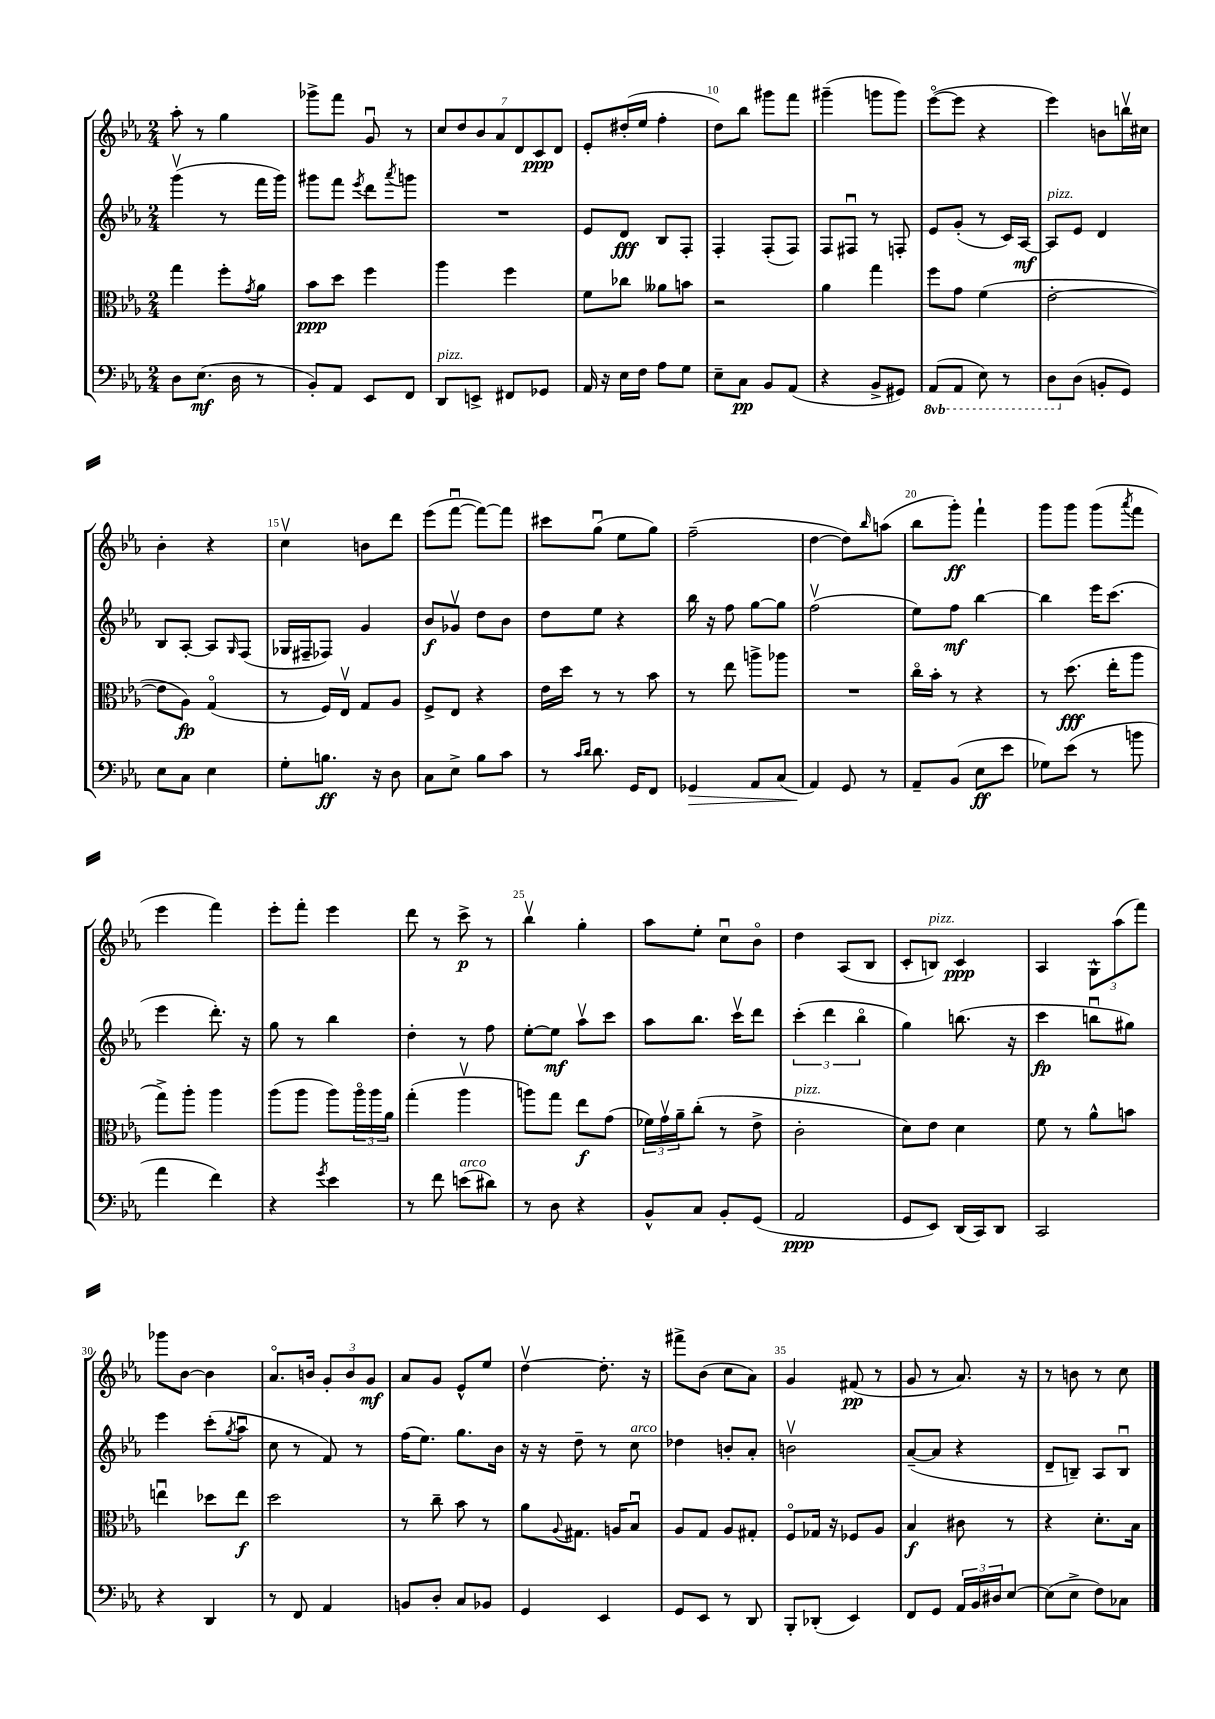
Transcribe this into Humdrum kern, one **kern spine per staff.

**kern	**kern	**kern	**kern
*staff4	*staff3	*staff2	*staff1
*clefF4	*clefC3	*clefG2	*clefG2
*k[b-e-a-]	*k[b-e-a-]	*k[b-e-a-]	*k[b-e-a-]
*M2/4	*M2/4	*M2/4	*M2/4
8D	4gg	(4gggv	8aa-'
(8.E-	.	.	8r
.	8ff'	8r	4gg
16D	.	.	.
.	8qg	.	.
8r	8a-	16fff	.
.	.	16ggg)	.
=	=	=	=
8BB-')	8b-	8ggg#	8ggg-^
8AA-	8dd	8fff	8fff
.	.	8qeee-	.
8EE-	4ff	8ddd	8gu
.	.	8qaaa-	.
8FF	.	8ggg	8r
=	=	=	=
8DD	4aa-	2r	14cc
.	.	.	14dd
8EE^	.	.	.
.	.	.	14b-
.	.	.	14a-
8FF#	4ff	.	.
.	.	.	14d
.	.	.	14c
8GG-	.	.	.
.	.	.	14d
=	=	=	=
16AA-	8f	8e-	8e-'
16r	.	.	.
16E-	8cc-	8d	(16dd#'
16F	.	.	16ee-
8A-	8a--	8B-	4ff'
8G	8b	8F'	.
=	=	=	=
8E-~	2r	4F'	8dd)
8C	.	.	8bb-
8BB-	.	(8F'	8ggg#
(8AA-	.	8F)	8fff
=	=	=	=
4r	4a-	8F	(4ggg#~
.	.	8F#u	.
8BB-^	4gg	8r	8ggg
8GG#)	.	8F'	8ggg)
=	=	=	=
(8AAA-	8ff	8e-	([8eee-o
8AAA-	8g	(8g'	8eee-]
8EE-)	(4f	8r	4r
8r	.	16c)	.
.	.	[16A-	.
=	=	=	=
8DD	[2e-'	8A-]	4eee-)
(8D	.	8e-	.
8BB'	.	4d	8b
8GG)	.	.	16bbv
.	.	.	16cc#
=	=	=	=
8E-	8e-]	8B-	4b-'
8C	8A-)	[8A-'	.
4E-	(4Go	8A-]	4r
.	.	16qqG	.
.	.	(8F	.
=	=	=	=
8G'	8r	16G-	4ccv
.	.	16F#~	.
8.B	16F)	8F-)	.
.	16E-v	.	.
.	8G	4g	8b
16r	.	.	.
8D	8A-	.	8ddd
=	=	=	=
8C	8F^	8b-	(8eee-
8E-^	8E-	8g-v	[8fffu
8B-	4r	8dd	8fff_)
8c	.	8b-	8fff]
=	=	=	=
8r	16e-	8dd	8ccc#
.	16dd	.	.
16qqc	.	.	.
16qqd	.	.	.
8.d	8r	8ee-	(8ggu
.	8r	4r	8ee-
16GG	.	.	.
8FF	8b-	.	8gg)
=	=	=	=
4GG-	8r	16bb-	(2ff~
.	.	16r	.
.	8ee-	8ff	.
8AA-	8aa^	[8gg	.
(8C	8aa-	8gg]	.
=	=	=	=
4AA-)	2r	(2ffv	[4dd
8GG	.	.	8dd])
.	.	.	16qqbb-
8r	.	.	(8aa
=	=	=	=
8AA-~	16cco	8ee-)	8bb-
.	16b-'	.	.
(8BB-	8r	8ff	8ggg')
8E-	4r	[4bb-	4fff`
8e-	.	.	.
=	=	=	=
8G-)	8r	4bb-]	8ggg
(8e-	(8.dd	.	8ggg
8r	.	16eee-	(8ggg
.	16ee-'	(8.ccc	.
.	.	.	8qaaa-
8b	8aa-	.	8fff
=	=	=	=
4a-	8gg^)	4eee-	4eee-
.	8aa-'	.	.
4f)	4aa-	8.ddd')	4fff)
.	.	16r	.
=	=	=	=
4r	(8aa-	8gg	8eee-'
.	8aa-	8r	8fff'
8qg	.	.	.
4e-	8aa-)	4bb-	4eee-
.	24aa-o	.	.
.	24aa-	.	.
.	24a-	.	.
=	=	=	=
8r	(4gg'	4dd'	8ddd
8f	.	.	8r
(8e	4aa-v	8r	8ccc^
8d#)	.	8ff	8r
=	=	=	=
8r	8aa)	[8ee-'	4bb-v
8D	8gg	8ee-]	.
4r	8ee-	8aa-v	4gg'
.	(8g	8ccc	.
=	=	=	=
8BB-^^	24f-)	8aa-	8aa-
.	24gv	.	.
.	24a-~	.	.
8C	(8cc'	8.bb-	8ee-'
8BB-'	8r	.	8ccu
.	.	16cccv	.
(8GG	8e-^	8ddd	8b-o
=	=	=	=
2AA-	2c'	(6ccc'	4dd
.	.	6ddd	.
.	.	.	(8A-
.	.	6bb-o	.
.	.	.	8B-
=	=	=	=
8GG	8d)	4gg)	8c'
8EE-)	8e-	.	8B)
(16DD	4d	(8.bb	4c
16CC)	.	.	.
8DD	.	.	.
.	.	16r	.
=	=	=	=
2CC	8f	4ccc	4A-
.	8r	.	.
.	8a-^^	8bbu	12G^^
.	.	.	(12aa-
.	8b	8gg#)	.
.	.	.	12fff)
=	=	=	=
4r	4eeu	4eee-	8ggg-
.	.	.	[8b-
4DD	8dd-	(8ccc'	4b-]
.	.	8qgg	.
.	8ee	8aa-u	.
=	=	=	=
8r	2dd	8cc	8.a-o
8FF	.	8r	.
.	.	.	16b
4AA-	.	8f)	12g'
.	.	.	12b
.	.	8r	.
.	.	.	12g
=	=	=	=
8BB	8r	(16ff	8a-
.	.	8.ee-)	.
8D'	8cc~	.	8g
8C	8b-	8.gg	8e-^^
8BB-	8r	.	8ee-
.	.	16b-	.
=	=	=	=
4GG	8a-	16r	[4ddv
.	.	16r	.
.	8qqA-	.	.
.	8.G#	8dd~	.
4EE-	.	8r	8.dd']
.	16A	.	.
.	8B-u	8cc	.
.	.	.	16r
=	=	=	=
8GG	8A-	4dd-	8fff#^
8EE-	8G	.	(8b-
8r	8A-	8b'	8cc
8DD	8G#'	8a-'	8a-)
=	=	=	=
8BBB-'	8Fo	2bv	4g
(8DD-'	16G-	.	.
.	16r	.	.
4EE-)	8F-	.	(8f#
.	8A-	.	8r
=	=	=	=
8FF	4B-	([8a-~	8g
8GG	.	8a-]	8r
24AA-	8c#	4r	8.a-)
24BB-	.	.	.
24D#	.	.	.
[8E-	8r	.	.
.	.	.	16r
=	=	=	=
(8E-]	4r	8d~	8r
8E-^	.	8B~)	8b
8F)	8.d'	8A-	8r
8C-	.	8Bu	8cc
.	16B-	.	.
==	==	==	==
*-	*-	*-	*-
